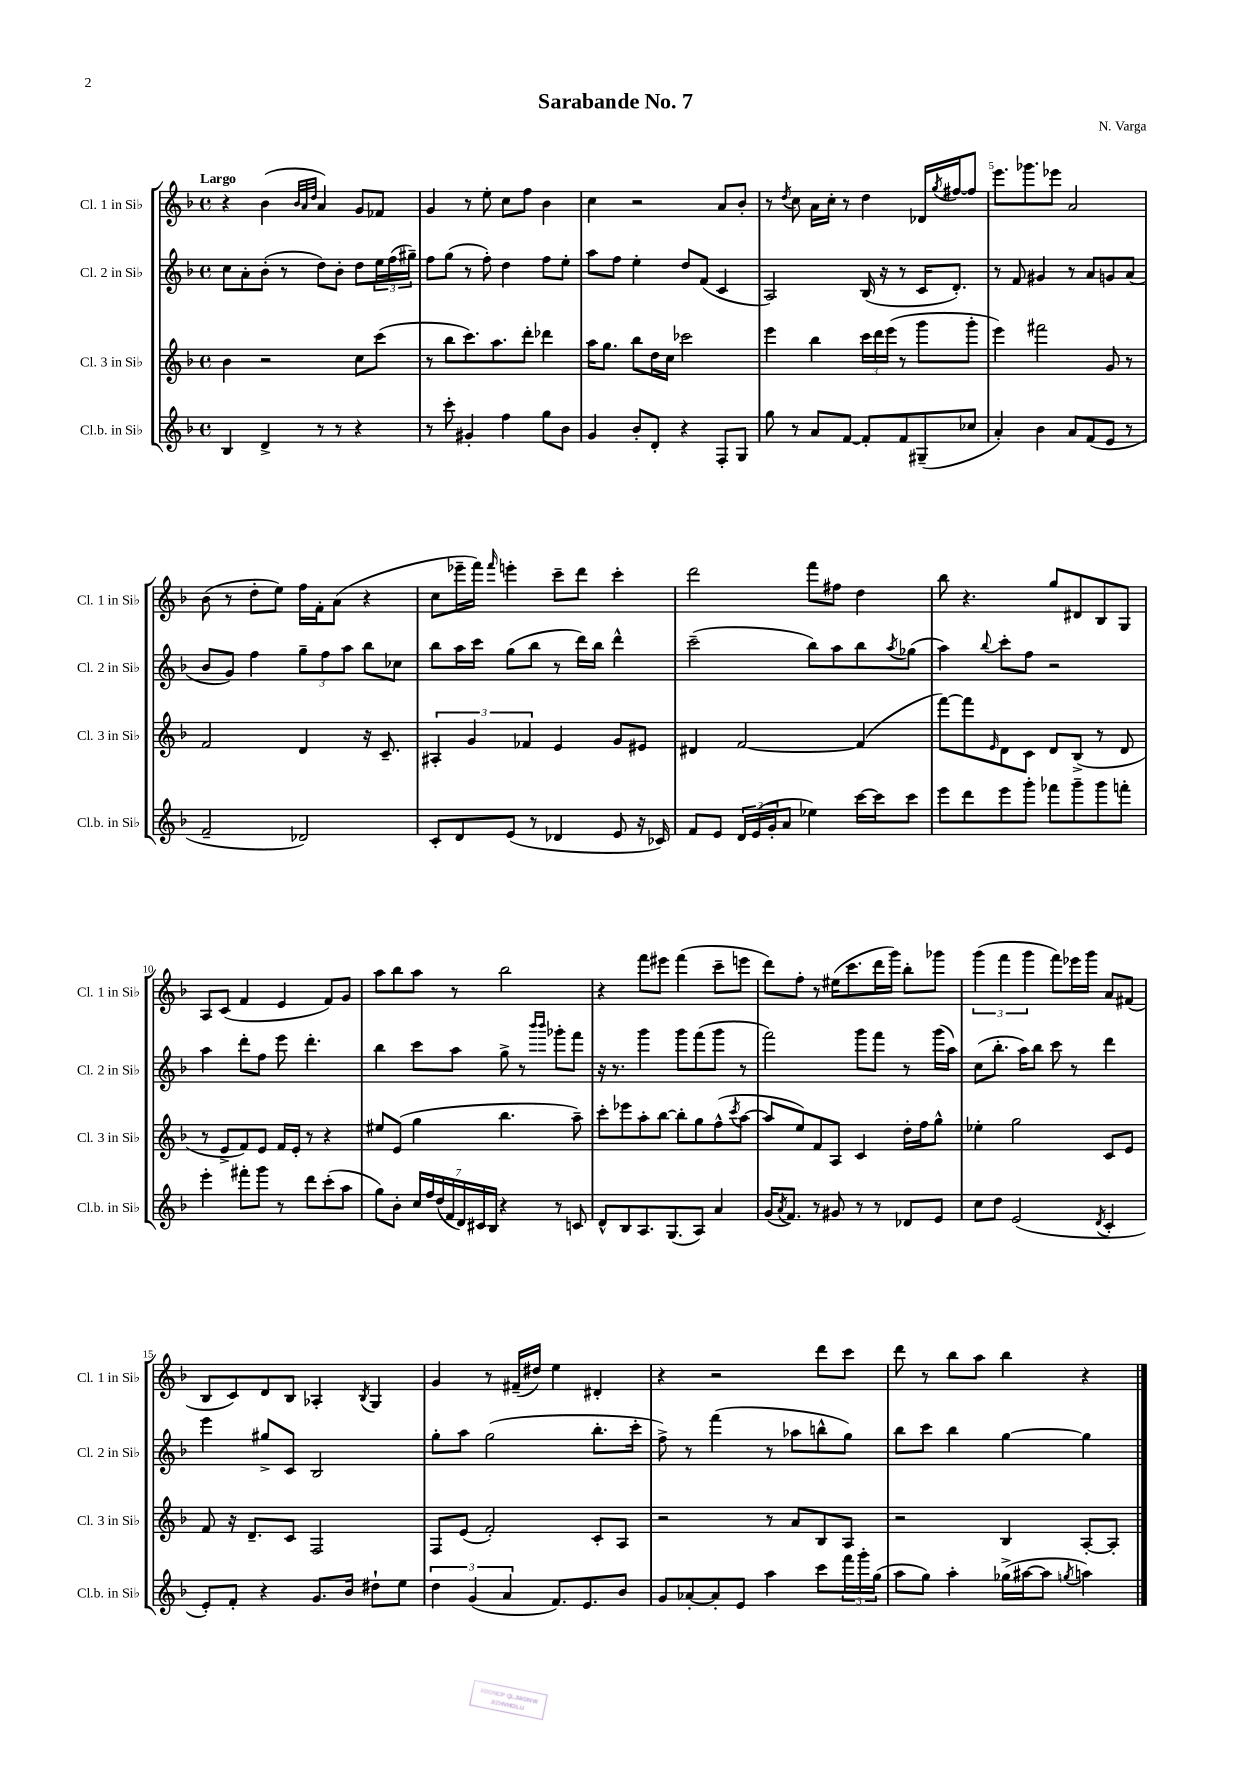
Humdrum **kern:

**kern	**kern	**kern	**kern
*part4	*part3	*part2	*part1
*staff4	*staff3	*staff2	*staff1
*I"Cl.b. in Si♭	*I"Cl. 3 in Si♭	*I"Cl. 2 in Si♭	*I"Cl. 1 in Si♭
*I'Cl.b. in Si♭	*I'Cl. 3 in Si♭	*I'Cl. 2 in Si♭	*I'Cl. 1 in Si♭
*clefG2	*clefG2	*clefG2	*clefG2
*k[b-]	*k[b-]	*k[b-]	*k[b-]
*M4/4	*M4/4	*M4/4	*M4/4
*met(c)	*met(c)	*met(c)	*met(c)
=1	=1	=1	=1
!	!	!	!LO:TX:a:B:t=Largo
4B-/	4b-\	8cc\L	4r
.	.	8a'\	.
4d^/	2r	(8b-'\J	(4b-\
.	.	8r	.
.	.	.	32qqb-/LLL
.	.	.	32qqa/
.	.	.	32qqdd/JJJ
8r	.	8dd\L)	4a/)
8r	.	8b-'\J	.
4r	8cc\L	8dd\L	8g/L
.	(8ccc\J	24ee\L	8f-X/J
.	.	(24ff\	.
.	.	24gg#X~\JJ)	.
=2	=2	=2	=2
8r	8r	8ff\L	4g/
8ccc'\	8bb-\L	(8gg\J	.
4g#X'/	8.ccc\)	8r	8r
.	.	8ff'\)	8ee'\
.	8.aa\	.	.
4ff\	.	4dd\	8cc\L
.	8ddd'\J	.	8ff\J
8gg\L	4ddd-X\	8ff\L	4b-\
8b-\J	.	8ee'\J	.
=3	=3	=3	=3
4g/	16aa\KL	8aa\L	4cc\
.	8.gg\J	.	.
.	.	8ff\J	.
8b-'/L	8bb-\L	4ee'\	2r
8d'/J	16dd\L	.	.
.	16cc\JJ	.	.
4r	2ccc-X\	8dd/L	.
.	.	(8f/J	.
8F'/L	.	4c/	8a/L
8G/J	.	.	8b-'/J
=4	=4	=4	=4
8gg\	4eee\	2A/)	8r
.	.	.	8qdd/
8r	.	.	8cc\
8a/L	4bb-\	.	16a\LL
.	.	.	16cc'\JJ
[8f/J	.	.	8r
8f'/L]	24ccc\LL	(16B-/	4dd\
.	24ddd\	.	.
.	.	16r	.
.	(24eee\JJ	.	.
8f/	8r	8r	.
(8G#X~/	8ggg\L	16c/KL	16d-X/LL
.	.	.	8qgg/
.	.	8.d'/J)	[16ff#X/J
8cc-X/J	8ggg'\J	.	8ff#/J]
=5	=5	=5	=5
4a'/)	4eee\)	8r	8.eee\L
.	.	8f/	.
.	.	.	8.ggg-X\
4b-\	2fff#X\	4g#X/	.
.	.	.	8eee-X\J
8a/L	.	8r	2a/
(8f/	.	8a/L	.
8e/J	8g/	8gn/	.
8r	8r	(8a/J	.
!!LO:LB:g=z
=6	=6	=6	=6
2f~/	2f/	8b-/L	(8b-\
.	.	8g/J)	8r
.	.	4ff\	8dd'\L
.	.	.	8ee\J)
2d-X/)	4d/	12gg~\L	16ff\LL
.	.	.	16f'\J
.	.	12ff\	.
.	.	.	(8a\J
.	.	12aa\J	.
.	16r	8bb-\L	4r
.	8.c~/	.	.
.	.	8cc-X\J	.
=7	=7	=7	=7
8c'/L	6A#X'/	8bb-\L	8cc\L
8d/	.	16aa\L	16eee-X~\L
.	6g/	.	.
.	.	16ccc\JJ	16fff\JJ)
.	.	.	16qqfff/
(8e/J	.	(8gg\L	4eeen'\
.	6f-X/	.	.
8r	.	8bb-\J	.
4d-X/	4e/	8r	8ccc~\L
.	.	16ddd\LL)	8ddd\J
.	.	16bb-\JJ	.
8e/	8g/L	4ddd^^\	4ccc'\
16r	8e#X/J	.	.
16c-X/)	.	.	.
=8	=8	=8	=8
8f/L	4d#X/	(2ccc~\	2ddd\
8e/J	.	.	.
24d/LL	[2f/	.	.
(24e/	.	.	.
24g'/J	.	.	.
8a/J	.	.	.
4ee-X\)	.	8bb-\L)	8fff\L
.	.	8aa\	8ff#X\J
[16ccc\LL	(4f/]	8bb-\	4dd\
16ccc\J]	.	.	.
.	.	8qaa/	.
8ccc\J	.	(8gg-X\J	.
=9	=9	=9	=9
8eee\L	[8fff\L)	4aa\)	8bb-\
8ddd\	8fff\]	.	4.r
.	16qqe/	8qqbb-/	.
8eee\	8d\	8ccc'\L	.
8ggg'\J	8c\J	8ff\J	.
8fff-X\L	8d/L	2r	8gg/L
8ggg~\	(8B-^/J	.	8d#X/
8ggg\	8r	.	8B-/
8fffn'\J	8d/	.	8G/J
!!LO:LB:g=z
=10	=10	=10	=10
4eee'\	8r	4aa\	8A/L
.	8e^/L	.	(8c/J
8fff#X'\L	8f/)	8ddd'\L	4f/
8ggg\J	8e/J	8ff\J	.
8r	16f/LL	8eee\	4e/
.	16e'/JJ	.	.
8ddd\L	8r	4.ddd'\	.
(8ccc'\	4r	.	8f/L)
8aa\J	.	.	8g/J
=11	=11	=11	=11
8gg\L)	8ee#X/L	4bb-\	8aa\L
8b-'\J	(8e/J	.	8bb-\
28cc/LL	4gg\	8ccc\L	8aa\J
28ff/	.	.	.
(28dd/	.	.	.
28f/	.	.	.
.	.	8aa\J	8r
28d/)	.	.	.
28c#X/	.	.	.
28B-/JJ	.	.	.
4r	4.bb-\	8gg^\	2bb-\
.	.	8r	.
.	.	16qqbbb-/LL	.
.	.	16qqbbb-/JJ	.
8r	.	8ggg-X'\L	.
8cn/	8aa~\)	8fff\J	.
=12	=12	=12	=12
8d^^/L	8ccc'\L	16r	4r
.	.	8.r	.
8B-/	8eee-X\	.	.
8.A/	8aa'\	4ggg\	8fff\L
.	[8bb-\J	.	8eee#X\J
(8.G/	.	.	.
.	8bb-'\L]	8ggg\L	(4fff\
8A/J)	8gg\	(8fff\	.
4a/	(8ff^^\	8ggg\J	8ccc~\L
.	8qccc/	.	.
.	[8aa\J	8r	8eeen\J
=13	=13	=13	=13
(16g/KL	8aa/L]	2fff\)	8ddd\L)
8qa/	.	.	.
8.f/J)	.	.	.
.	8ee/)	.	8ff'\J
8r	8f/	.	8r
8g#X/	8A/J	.	(16ee#X\KL
.	.	.	8.ccc\
8r	4c/	8ggg\L	.
8r	.	8fff\J	16ddd\L
.	.	.	16ggg\JJ)
8d-X/L	16dd'\LL	8r	8bb-'\L
.	16ff\J	.	.
8e/J	8gg^^\J	(16ggg\LL	8ggg-X\J
.	.	16aa\JJ)	.
=14	=14	=14	=14
8cc\L	4ee-X'\	(8cc\L	(6ggg\
8dd\J	.	8.bb-'\J	.
.	.	.	6fff\
(2e/	2gg\	.	.
.	.	16aa\KL)	.
.	.	.	6ggg\
.	.	8bb-\J	.
.	.	8ccc\	8fff\L)
.	.	8r	16eee-X\L
.	.	.	16ggg\JJ
8qd/	.	.	.
4c'/	8c/L	4ddd\	8a/L
.	8e/J	.	(8f#X/J
!!LO:LB:g=z
=15	=15	=15	=15
8e'/L)	8f/	4eee\	8B-/L
8f'/J	16r	.	8c/)
.	8.d~/L	.	.
4r	.	8gg#X^/L	8d/
.	8c/J	8c/J	8B-/J
8.g/L	2F/	2B-/	4A-X'/
16b-/Jk	.	.	.
.	.	.	8qB-/
8dd#X`\L	.	.	4G/
8ee\J	.	.	.
=16	=16	=16	=16
6dd\	8F/L	8gg'\L	4g/
.	(8e/J	8aa\J	.
(6g/	.	.	.
.	2f'/)	(2gg\	8r
6a/	.	.	.
.	.	.	(16f#X~/LL
.	.	.	16dd#X/JJ)
8.f/L)	.	.	4ee\
8.e/	.	.	.
.	8c'/L	8.bb-'\L	4d#X'/
8b-/J	8A/J	.	.
.	.	16ccc'\Jk	.
=17	=17	=17	=17
8g/L	2r	8ff^\)	4r
[8a-X'/	.	8r	.
8a-'/]	.	(4fff\	2r
8e/J	.	.	.
4aa\	8r	8r	.
.	8a/L	8aa-X\L	.
8ccc\L	8B-/	8bbn^^\	8ddd\L
24fff\L	8A/J	8gg\J)	8ccc\J
24ggg'\	.	.	.
(24gg\JJ	.	.	.
=18	=18	=18	=18
8aa\L	2r	8bb-\L	8ddd\
8gg\J)	.	8ccc\J	8r
4aa'\	.	4bb-\	8bb-\L
.	.	.	8aa\J
(16gg-X^\LL	4B-/	[4gg\	4bb-\
[16aa#X\J	.	.	.
8aa#\J]	.	.	.
8qggn/	.	.	.
4aan\)	[8A'/L	4gg\]	4r
.	8A'/J]	.	.
==	==	==	==
*-	*-	*-	*-
